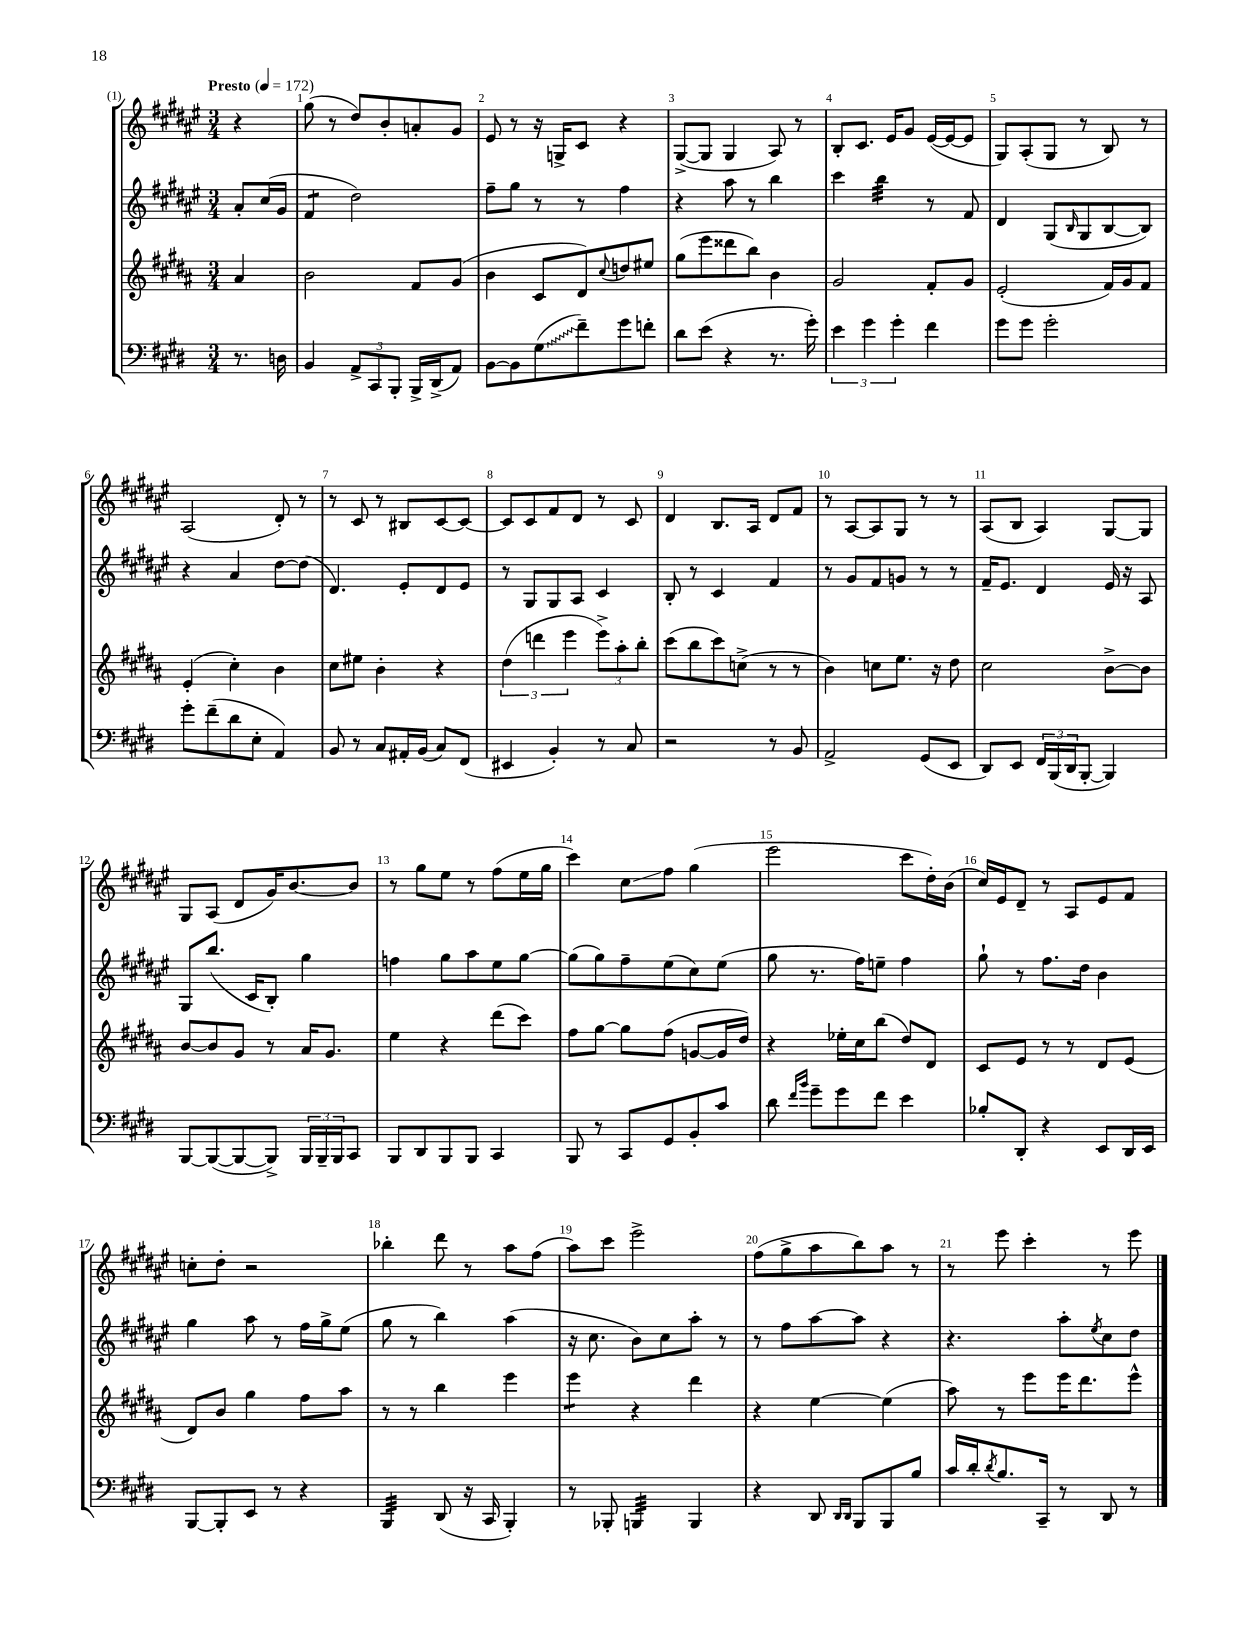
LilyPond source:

<<
\new StaffGroup <<
\new Staff = "s0" {
    \clef treble \key fis \major \numericTimeSignature \time 3/4 \partial 4 \tempo "Presto" 4 = 172
    r4 |
    gis''8( r8 dis''8) b'8-. a'8-. gis'8 |
    eis'8 r8 r16 g16-> cis'8 r4 |
    gis8~->( gis8 gis4 ais8) r8 |
    b8-. cis'8. eis'16 gis'8 eis'16~( eis'16~ eis'8 |
    gis8) ais8-.( gis8 r8 b8) r8 |
    ais2( dis'8-.) r8 |
    r8 cis'8 r8 bis8 cis'8~ cis'8~ |
    cis'8 cis'8 fis'8 dis'8 r8 cis'8 |
    dis'4 b8. ais16 dis'8 fis'8 |
    r8 ais8~ ais8 gis8 r8 r8 |
    ais8( b8 ais4) gis8~ gis8 |
    gis8 ais8( dis'8 gis'16) b'8.~ b'8 |
    r8 gis''8 eis''8 r8 fis''8( eis''16 gis''16 |
    cis'''4) cis''8\glissando fis''8 gis''4( |
    eis'''2 cis'''8 dis''16-.) b'16( |
    cis''16) eis'16 dis'8-- r8 ais8 eis'8 fis'8 |
    c''8-. dis''8-. r2 |
    bes''4-. dis'''8 r8 ais''8 fis''8( |
    ais''8) cis'''8 eis'''2-> |
    fis''8( gis''8-> ais''8 b''8) ais''8 r8 |
    r8 eis'''8 cis'''4-. r8 eis'''8 \bar "|." |
}
\new Staff = "s1" {
    \clef treble \key fis \major \numericTimeSignature \time 3/4 \partial 4
    ais'8-. cis''16( gis'16 |
    fis'4:8 dis''2) |
    fis''8-- gis''8 r8 r8 fis''4 |
    r4 ais''8 r8 b''4 |
    cis'''4 b''4:32 r8 fis'8 |
    dis'4 gis8( \grace { b16 } gis8 b8~ b8) |
    r4 ais'4 dis''8~ dis''8( |
    dis'4.) eis'8-. dis'8 eis'8 |
    r8 gis8 gis8 ais8 cis'4 |
    b8-. r8 cis'4 fis'4 |
    r8 gis'8 fis'8 g'8 r8 r8 |
    fis'16-- eis'8. dis'4 eis'16 r16 ais8 |
    gis8 b''8.( cis'16 b8-.) gis''4 |
    f''4 gis''8 ais''8 eis''8 gis''8~ |
    gis''8( gis''8) fis''8-- eis''8( cis''8) eis''8( |
    gis''8 r8. fis''16) e''8-- fis''4 |
    gis''8-! r8 fis''8. dis''16 b'4 |
    gis''4 ais''8 r8 fis''16 gis''16-> eis''8( |
    gis''8 r8 b''4) ais''4( |
    r16 cis''8. b'8) cis''8 ais''8-. r8 |
    r8 fis''8 ais''8~ ais''8 r4 |
    r4. ais''8-. \acciaccatura { eis''8 } cis''8 dis''8 \bar "|." |
}
\new Staff = "s2" {
    \clef treble \key b \major \numericTimeSignature \time 3/4 \partial 4
    ais'4 |
    b'2 fis'8 gis'8( |
    b'4 cis'8 dis'8) \appoggiatura { cis''8 } d''8 eis''8 |
    gis''8( e'''8 disis'''8 b''8) b'4 |
    gis'2 fis'8-. gis'8 |
    e'2-.( fis'16) gis'16 fis'8 |
    e'4-.( cis''4-.) b'4 |
    cis''8 eis''8 b'4-. r4 |
    \tuplet 3/2 { dis''4( d'''4 e'''4 } \tuplet 3/2 { e'''8->) ais''8-. b''8-. } |
    cis'''8( b''8 cis'''8) c''8->( r8 r8 |
    b'4) c''8 e''8. r16 dis''8 |
    cis''2 b'8~-> b'8 |
    b'8~ b'8 gis'8 r8 ais'16 gis'8. |
    e''4 r4 dis'''8( cis'''8) |
    fis''8 gis''8~ gis''8 fis''8( g'8~ g'16 dis''16) |
    r4 ees''16-. cis''16 b''8( dis''8) dis'8 |
    cis'8 e'8 r8 r8 dis'8 e'8( |
    dis'8) b'8 gis''4 fis''8 ais''8 |
    r8 r8 b''4 e'''4 |
    e'''4:8 r4 dis'''4 |
    r4 e''4~ e''4( |
    ais''8) r8 e'''8 e'''16 dis'''8. e'''8-^ \bar "|." |
}
\new Staff = "s3" {
    \clef bass \key e \major \numericTimeSignature \time 3/4 \partial 4
    r8. d16 |
    b,4 \tuplet 3/2 { a,8-> cis,8 b,,8-. } b,,16-> dis,16->( a,8) |
    b,8~ b,8 \once \override Glissando.style = #'zigzag gis8\glissando( fis'8--) gis'8 f'8-. |
    dis'8 e'8( r4 r8. gis'16-.) |
    \tuplet 3/2 { e'4 gis'4 gis'4-. } fis'4 |
    gis'8 gis'8 gis'2-. |
    gis'8-. fis'8--( dis'8 e8-. a,4) |
    b,8 r8 cis8 ais,16-. b,16( cis8) fis,8( |
    eis,4 b,4-.) r8 cis8 |
    r2 r8 b,8 |
    a,2-> gis,8( e,8 |
    dis,8) e,8 \tuplet 3/2 { fis,16 b,,16( dis,16 } b,,8~-. b,,4) |
    b,,8~ b,,8~( b,,8~ b,,8->) \tuplet 3/2 { b,,16 b,,16-- b,,16 } cis,8 |
    b,,8 dis,8 b,,8 b,,8 cis,4 |
    b,,8 r8 cis,8 gis,8 b,8-. cis'8 |
    dis'8 \grace { fis'16 b'16 } gis'8-- gis'8 fis'8 e'4 |
    bes8-. dis,8-. r4 e,8 dis,16 e,16 |
    b,,8~ b,,8-. e,8 r8 r4 |
    b,,4:32 dis,8( r16 cis,16 b,,4-.) |
    r8 bes,,8-. b,,4:32 b,,4 |
    r4 dis,8 \grace { dis,16 dis,16 } b,,8 b,,8 b8 |
    cis'16 dis'16-. \acciaccatura { dis'8 } b8. cis,16-- r8 dis,8 r8 \bar "|." |
}
>>
>>
\layout { \context { \Score \override BarNumber.break-visibility = ##(#f #t #t) barNumberVisibility = #all-bar-numbers-visible } }
